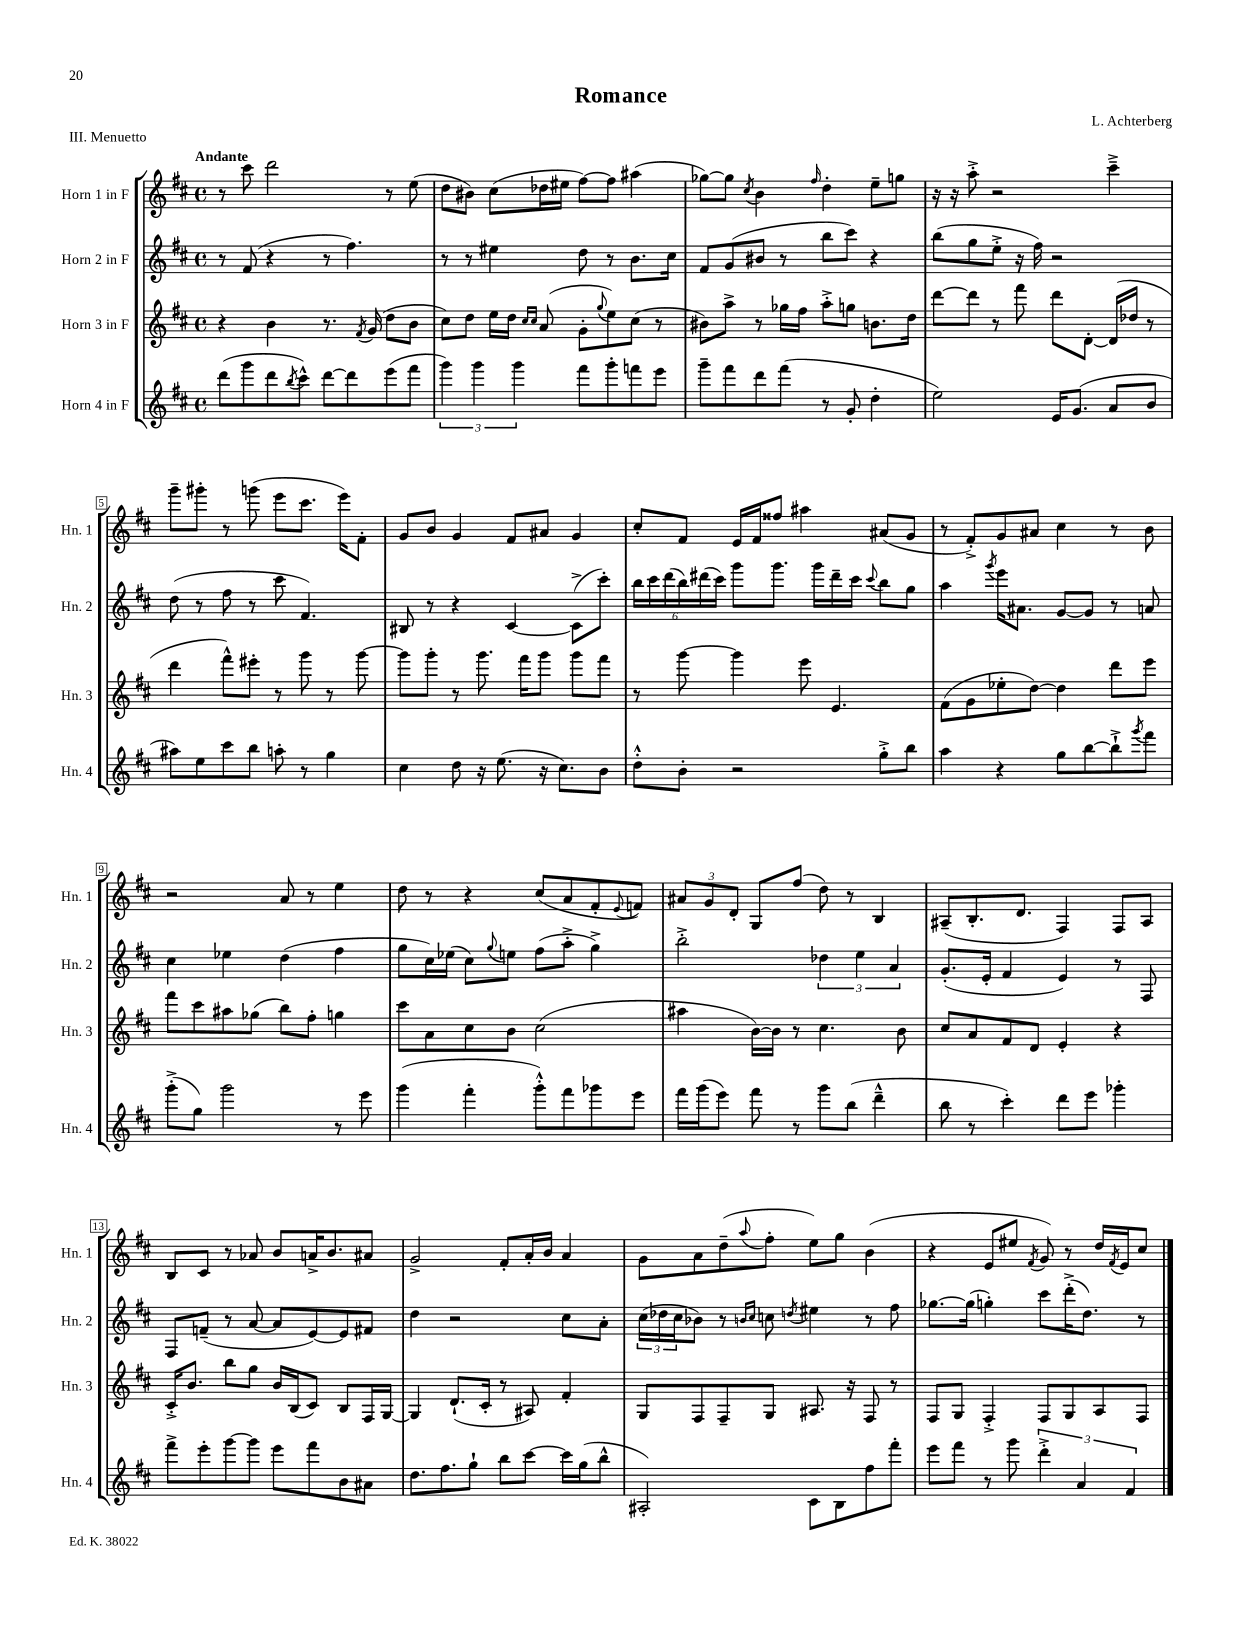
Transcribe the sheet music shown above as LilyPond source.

\header { title = "Romance" composer = "L. Achterberg" piece = "III. Menuetto" }
<<
\new StaffGroup <<
\new Staff = "s0" \with { instrumentName = "Horn 1 in F" shortInstrumentName = "Hn. 1" } {
    \clef treble \key d \major \defaultTimeSignature \time 4/4 \tempo "Andante"
    r8 cis'''8 d'''2 r8 e''8( |
    d''8 bis'8) cis''8( des''16 eis''16 fis''8~) fis''8 ais''4( |
    ges''8~) ges''8 \acciaccatura { cis''8 } b'4 \grace { fis''16 } d''4-. e''8-- g''8 |
    r16 r16 a''8-.-> r2 cis'''4---> |
    g'''8-- gis'''8-. r8 g'''8( e'''8 cis'''8. e'''16) fis'8-. |
    g'8 b'8 g'4 fis'8 ais'8 g'4 |
    cis''8-. fis'8 e'16 fis'16 fisis''8 ais''4 ais'8( g'8 |
    r8 fis'8-.->) g'8 ais'8 cis''4 r8 b'8 |
    r2 a'8 r8 e''4 |
    d''8 r8 r4 cis''8( a'8 fis'8-. \appoggiatura { e'8 } f'8) |
    \tuplet 3/2 { ais'8 g'8 d'8-. } g8 fis''8( d''8) r8 b4 |
    ais8--( b8.-. d'8. fis4) fis8 ais8 |
    b8 cis'8 r8 aes'8 b'8 a'16-> b'8. ais'8 |
    g'2-> fis'8-. a'16-. b'16 a'4 |
    g'8 a'8 d''8--( \appoggiatura { a''8 } fis''8-. e''8) g''8 b'4( |
    r4 e'8 eis''8 \acciaccatura { fis'8 } g'8) r8 d''16 \acciaccatura { fis'8 } e'16 cis''8 \bar "|." |
}
\new Staff = "s1" \with { instrumentName = "Horn 2 in F" shortInstrumentName = "Hn. 2" } {
    \clef treble \key d \major \defaultTimeSignature \time 4/4
    r8 fis'8( r4 r8 fis''4.) |
    r8 r8 eis''4 d''8 r8 b'8. cis''16 |
    fis'8 g'8( bis'8 r8 b''8 cis'''8) r4 |
    b''8( g''8 e''8-.-> r16 fis''16) r2 |
    d''8( r8 fis''8 r8 cis'''8 fis'4.) |
    bis8 r8 r4 cis'4~ cis'8->( cis'''8-.) |
    \tuplet 6/4 { b''16 cis'''16 d'''16( b''16) dis'''16( cis'''16) } g'''8 g'''8. g'''16 dis'''16-- cis'''16 \appoggiatura { cis'''8 } b''8 g''8 |
    a''4 \acciaccatura { g'''8 } e'''16 ais'8. g'8~ g'8 r8 a'8 |
    cis''4 ees''4 d''4( fis''4 |
    g''8 cis''16) ees''16( cis''8) \appoggiatura { g''8 } e''8 fis''8( a''8-.-> g''4->) |
    b''2-.-> \tuplet 3/2 { des''4 e''4 a'4 } |
    g'8.-.( e'16-. fis'4 e'4) r8 fis8 |
    fis8 f'8--( r8 a'8~ a'8 e'8~) e'8 fis'8 |
    d''4 r2 cis''8 a'8-. |
    \tuplet 3/2 { cis''16( des''16 cis''16 } bes'8) r8 \grace { b'16 cis''16 } c''8 \acciaccatura { d''8 } eis''4 r8 fis''8 |
    ges''8.~ ges''16( g''4-.) cis'''8 d'''16-.->( d''8.) r8 \bar "|." |
}
\new Staff = "s2" \with { instrumentName = "Horn 3 in F" shortInstrumentName = "Hn. 3" } {
    \clef treble \key d \major \defaultTimeSignature \time 4/4
    r4 b'4 r8. \acciaccatura { fis'8 } g'16( d''8 b'8 |
    cis''8) d''8 e''16 d''16 \grace { cis''16 cis''16 } a'8( g'8-. \appoggiatura { g''8 } e''8) cis''8( r8 |
    bis'8) a''8-> r8 ges''16 fis''16 a''8-.-> g''8 b'8. d''16 |
    d'''8~ d'''8 r8 fis'''8 d'''8 d'8~-. d'16( des''16 r8 |
    d'''4 fis'''8-^) eis'''8-. r8 g'''8 r8 g'''8~ |
    g'''8 g'''8-. r8 g'''8. fis'''16 g'''8 g'''8 fis'''8 |
    r8 g'''8~ g'''4 e'''8 e'4. |
    fis'8( g'8 ees''8-. d''8~) d''4 d'''8 e'''8 |
    fis'''8 cis'''8 ais''8 ges''8( b''8) fis''8-. g''4 |
    cis'''8 a'8 cis''8 b'8 cis''2( |
    ais''4 b'16~) b'16 r8 cis''4. b'8 |
    cis''8 a'8 fis'8 d'8 e'4-. r4 |
    cis'16-.-> b'8. b''8 g''8 b'16 b16( cis'8) b8 fis16 g16~ |
    g4 d'8.-!( cis'16-. r8 ais8) fis'4-. |
    g8 fis8 fis8-- g8 ais8. r16 fis8 r8 |
    fis8 g8 fis4-.-> fis8 g8 a8 fis8 \bar "|." |
}
\new Staff = "s3" \with { instrumentName = "Horn 4 in F" shortInstrumentName = "Hn. 4" } {
    \clef treble \key d \major \defaultTimeSignature \time 4/4
    d'''8( g'''8 d'''8 \acciaccatura { b''8 } cis'''8-^) d'''8~ d'''8 e'''8( fis'''8 |
    \tuplet 3/2 { g'''4) g'''4 g'''4 } fis'''8 g'''8-. f'''8 e'''8 |
    g'''8-- fis'''8 d'''8 fis'''8( r8 g'8-. d''4-. |
    e''2) e'16 g'8.( a'8 b'8 |
    ais''8) e''8 cis'''8 b''8 a''8-. r8 g''4 |
    cis''4 d''8 r16 e''8.( r16 cis''8.) b'8 |
    d''8-.-^ b'8-. r2 g''8-.-> b''8 |
    a''4 r4 g''8 b''8~ b''8-!-> \acciaccatura { g'''8 } fis'''8 |
    g'''8-.->( g''8) g'''2 r8 e'''8 |
    g'''4( fis'''4-. g'''8-.-^) fis'''8 ges'''8 e'''8 |
    fis'''16 g'''16( e'''8) fis'''8 r8 g'''8 b''8( d'''4---^ |
    b''8 r8 cis'''4-.) d'''8 e'''8 ges'''4-. |
    fis'''8-> e'''8-. g'''8~ g'''8 e'''8 fis'''8 b'8 ais'8 |
    d''8. fis''8. g''8-! b''8 cis'''8~ cis'''16 g''16( b''8-^ |
    ais2-.) cis'8 b8 fis''8 fis'''8-. |
    e'''8 fis'''8 r8 g'''8 \tuplet 3/2 { d'''4-.-> a'4 fis'4 } \bar "|." |
}
>>
>>
\layout { \context { \Score \override BarNumber.stencil = #(make-stencil-boxer 0.1 0.3 ly:text-interface::print) } }
